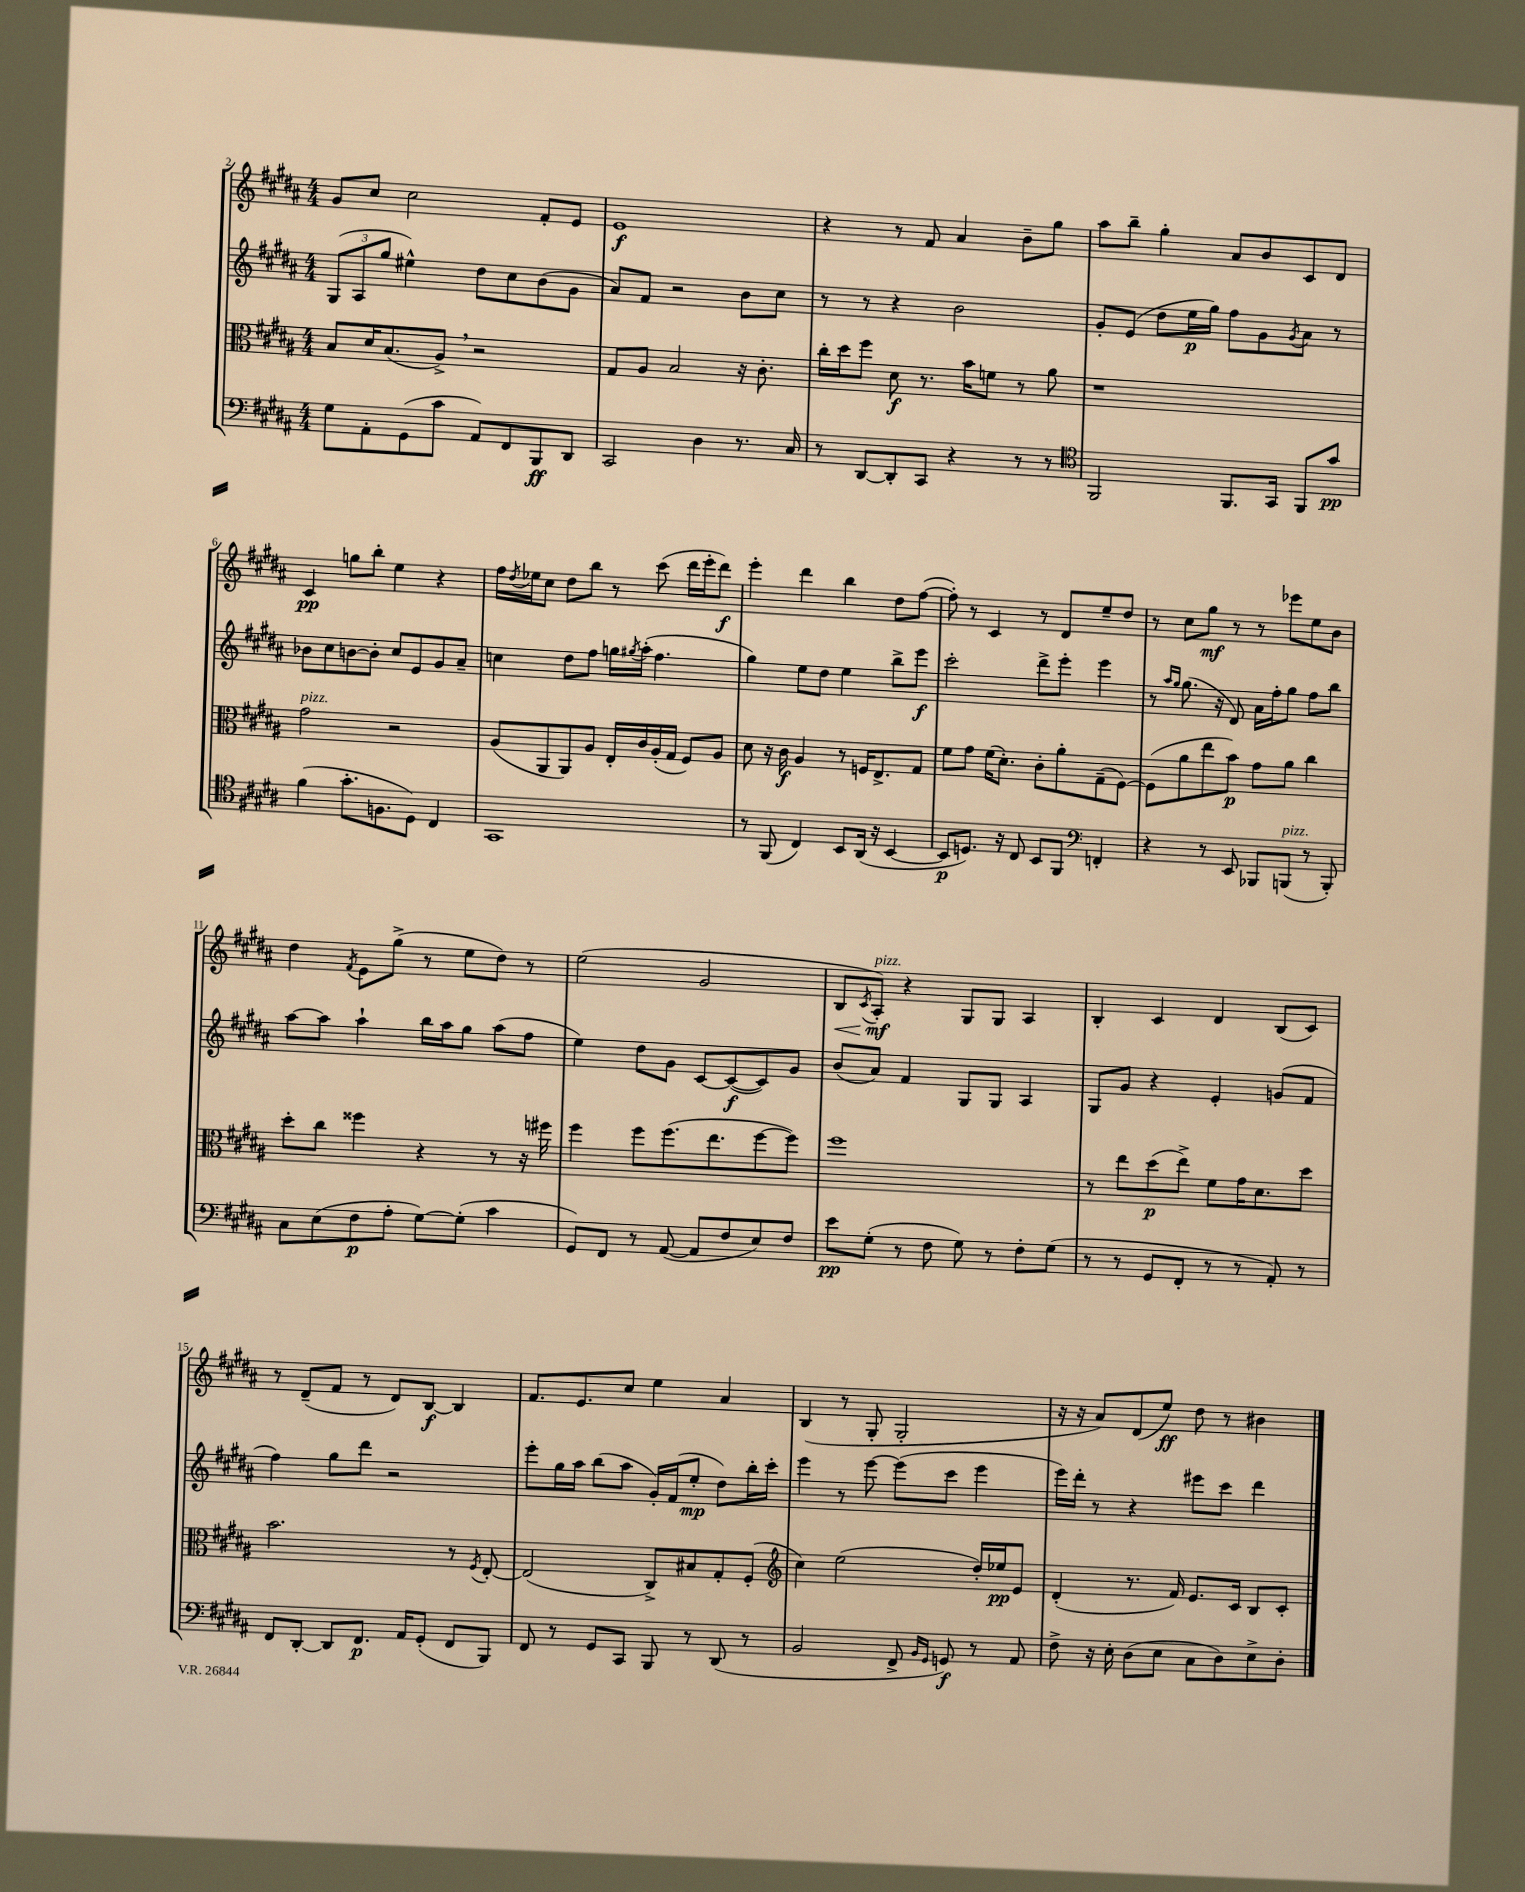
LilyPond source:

<<
\new StaffGroup <<
\new Staff = "s0" {
    \clef treble \key b \major \numericTimeSignature \time 4/4
    gis'8 cis''8 cis''2 fis'8-. e'8 |
    e'1\f |
    r4 r8 fis'8 ais'4 b'8-- gis''8 |
    ais''8 b''8-- gis''4-. ais'8 b'8 cis'8 dis'8 |
    cis'4\pp g''8 b''8-. e''4 r4 |
    fis''16 \acciaccatura { dis''8 } ees''16 cis''8 dis''8 b''8 r8 cis'''8( dis'''16 e'''16-. dis'''8\f) |
    e'''4-. dis'''4 b''4 dis''8 fis''8~( |
    fis''8-.) r8 cis'4 r8 dis'8 e''8-- dis''8 |
    r8 cis''8 gis''8\mf r8 r8 ees'''8 e''8 b'8 |
    dis''4 \acciaccatura { fis'8 } e'8 gis''8->( r8 e''8 dis''8) r8 |
    e''2( gis'2 |
    b8\< \acciaccatura { cis'8 } ais8-.\mf\!^\markup { \italic "pizz." }) r4 gis8 gis8 ais4 |
    b4-. cis'4 dis'4 b8( cis'8) |
    r8 dis'8--( fis'8 r8 dis'8) b8~\f b4 |
    fis'8. e'8. cis''8 e''4 ais'4 |
    b4( r8 gis8-. gis2-. |
    r16 r16 ais'8) dis'8( e''8\ff) dis''8 r8 bis'4 \bar "|." |
}
\new Staff = "s1" {
    \clef treble \key b \major \numericTimeSignature \time 4/4
    \tuplet 3/2 { gis8( ais8 gis''8 } eis''4-^) dis''8 cis''8 b'8( gis'8 |
    ais'8) fis'8 r2 b'8 cis''8 |
    r8 r8 r4 b'2 |
    gis'8-. e'8( dis''8 e''16\p gis''16) fis''8 gis'8 \acciaccatura { gis'8 } ais'8 r8 |
    bes'8 cis''8 b'8~ b'8-. cis''8 e'8 gis'8 ais'8-- |
    c''4 dis''8 fis''8 g''16 \acciaccatura { gis''8 } ais''16-.( fis''4. |
    gis''4) e''8 dis''8 e''4 b''8-> e'''8\f |
    cis'''2-. dis'''8-> e'''8-. e'''4 |
    r8 \grace { ais''16 gis''16 } gis''8.( r16 dis'8) ais'16 fis''16-. gis''8 fis''8 b''8 |
    ais''8~ ais''8 ais''4-! b''16 ais''16 gis''8 ais''8( fis''8 |
    e''4) dis''8 gis'8 cis'8~ cis'8~\f( cis'8) gis'8 |
    b'8( ais'8) fis'4 gis8 gis8 ais4 |
    gis8 gis'8 r4 e'4-. g'8( fis'8 |
    fis''4) gis''8 dis'''8 r2 |
    e'''8-. gis''16 ais''16 b''8( ais''8 gis'16-.) fis'16( e''8-.\mp dis''8) b''16-. cis'''16-. |
    e'''4 r8 e'''8~ e'''8( cis'''8 e'''4 |
    e'''16) dis'''16-. r8 r4 eis'''8 cis'''8 dis'''4 \bar "|." |
}
\new Staff = "s2" {
    \clef alto \key b \major \numericTimeSignature \time 4/4
    b8 dis'16 b8.( ais8->) \breathe r2 |
    gis8 ais8 b2 r16 cis'8.-. |
    cis''16-. dis''16 fis''8 dis'8\f r8. b'16 f'8 r8 ais'8 |
    r1 |
    gis'2^\markup { \italic "pizz." } r2 |
    ais8( ais,8 ais,8) ais8 e16-. cis'16 ais16-.( gis16 fis8) ais8 |
    dis'8 r16 cis'16\f ais4 r8 f16 e8.-> gis8 |
    fis'8 gis'8 fis'16( dis'8.-.) cis'8-. ais'8-. gis8--( fis8~) |
    fis8( ais'8 e''8 b'8\p) gis'8 ais'8 cis''4 |
    dis''8-. cis''8 fisis''4 r4 r8 r16 fis''16 |
    fis''4 fis''8 fis''8.( e''8. fis''8~ fis''8) |
    fis''1 |
    r8 e''8 dis''8\p( e''8->) fis'8 gis'16 dis'8. dis''8 |
    b'2. r8 \acciaccatura { fis8 } e8~-. |
    e2( cis8->) bis8 gis8-. fis8-.( |
    \clef treble cis''4) e''2( dis''16-.) ees''16\pp e'8 |
    dis'4-.( r8. fis'16) e'8. cis'16 b8 cis'8-. \bar "|." |
}
\new Staff = "s3" {
    \clef bass \key b \major \numericTimeSignature \time 4/4
    gis8 ais,8-. gis,8( cis'8 ais,8) fis,8 b,,8\ff dis,8 |
    cis,2 dis4 r8. cis16 |
    r8 dis,8~ dis,8-. cis,8 r4 r8 r8 |
    \clef tenor fis,2 fis,8. gis,16 fis,8 gis'8\pp |
    fis'4( gis'8.-. f8. dis8) cis4 |
    gis,1 |
    r8 fis,8( cis4) b,8 ais,16( r16 b,4~ |
    b,8\p d8.) r16 cis8 b,8 fis,8 \clef bass f,4-. |
    r4 r8 e,8 bes,,8 b,,8^\markup { \italic "pizz." }( r8 b,,8-.) |
    cis8 e8( fis8\p ais8-. gis8~) gis8-.( cis'4 |
    gis,8) fis,8 r8 ais,8~( ais,8 fis8 e8) fis8 |
    e'8\pp gis8-.( r8 fis8 gis8) r8 fis8-. gis8( |
    r8 r8 gis,8 fis,8-. r8 r8 ais,8-.) r8 |
    fis,8 dis,8~-. dis,8 fis,8.\p ais,16 gis,8-.( fis,8 b,,8) |
    fis,8 r8 gis,8 cis,8 b,,8 r8 dis,8( r8 |
    b,2 fis,8-> \grace { b,16 gis,16 } g,8\f) r8 ais,8 |
    fis8-> r16 e16-. dis8( e8 cis8 dis8) e8-> dis8-. \bar "|." |
}
>>
>>
\layout { \context { \Score currentBarNumber = #2 } }
